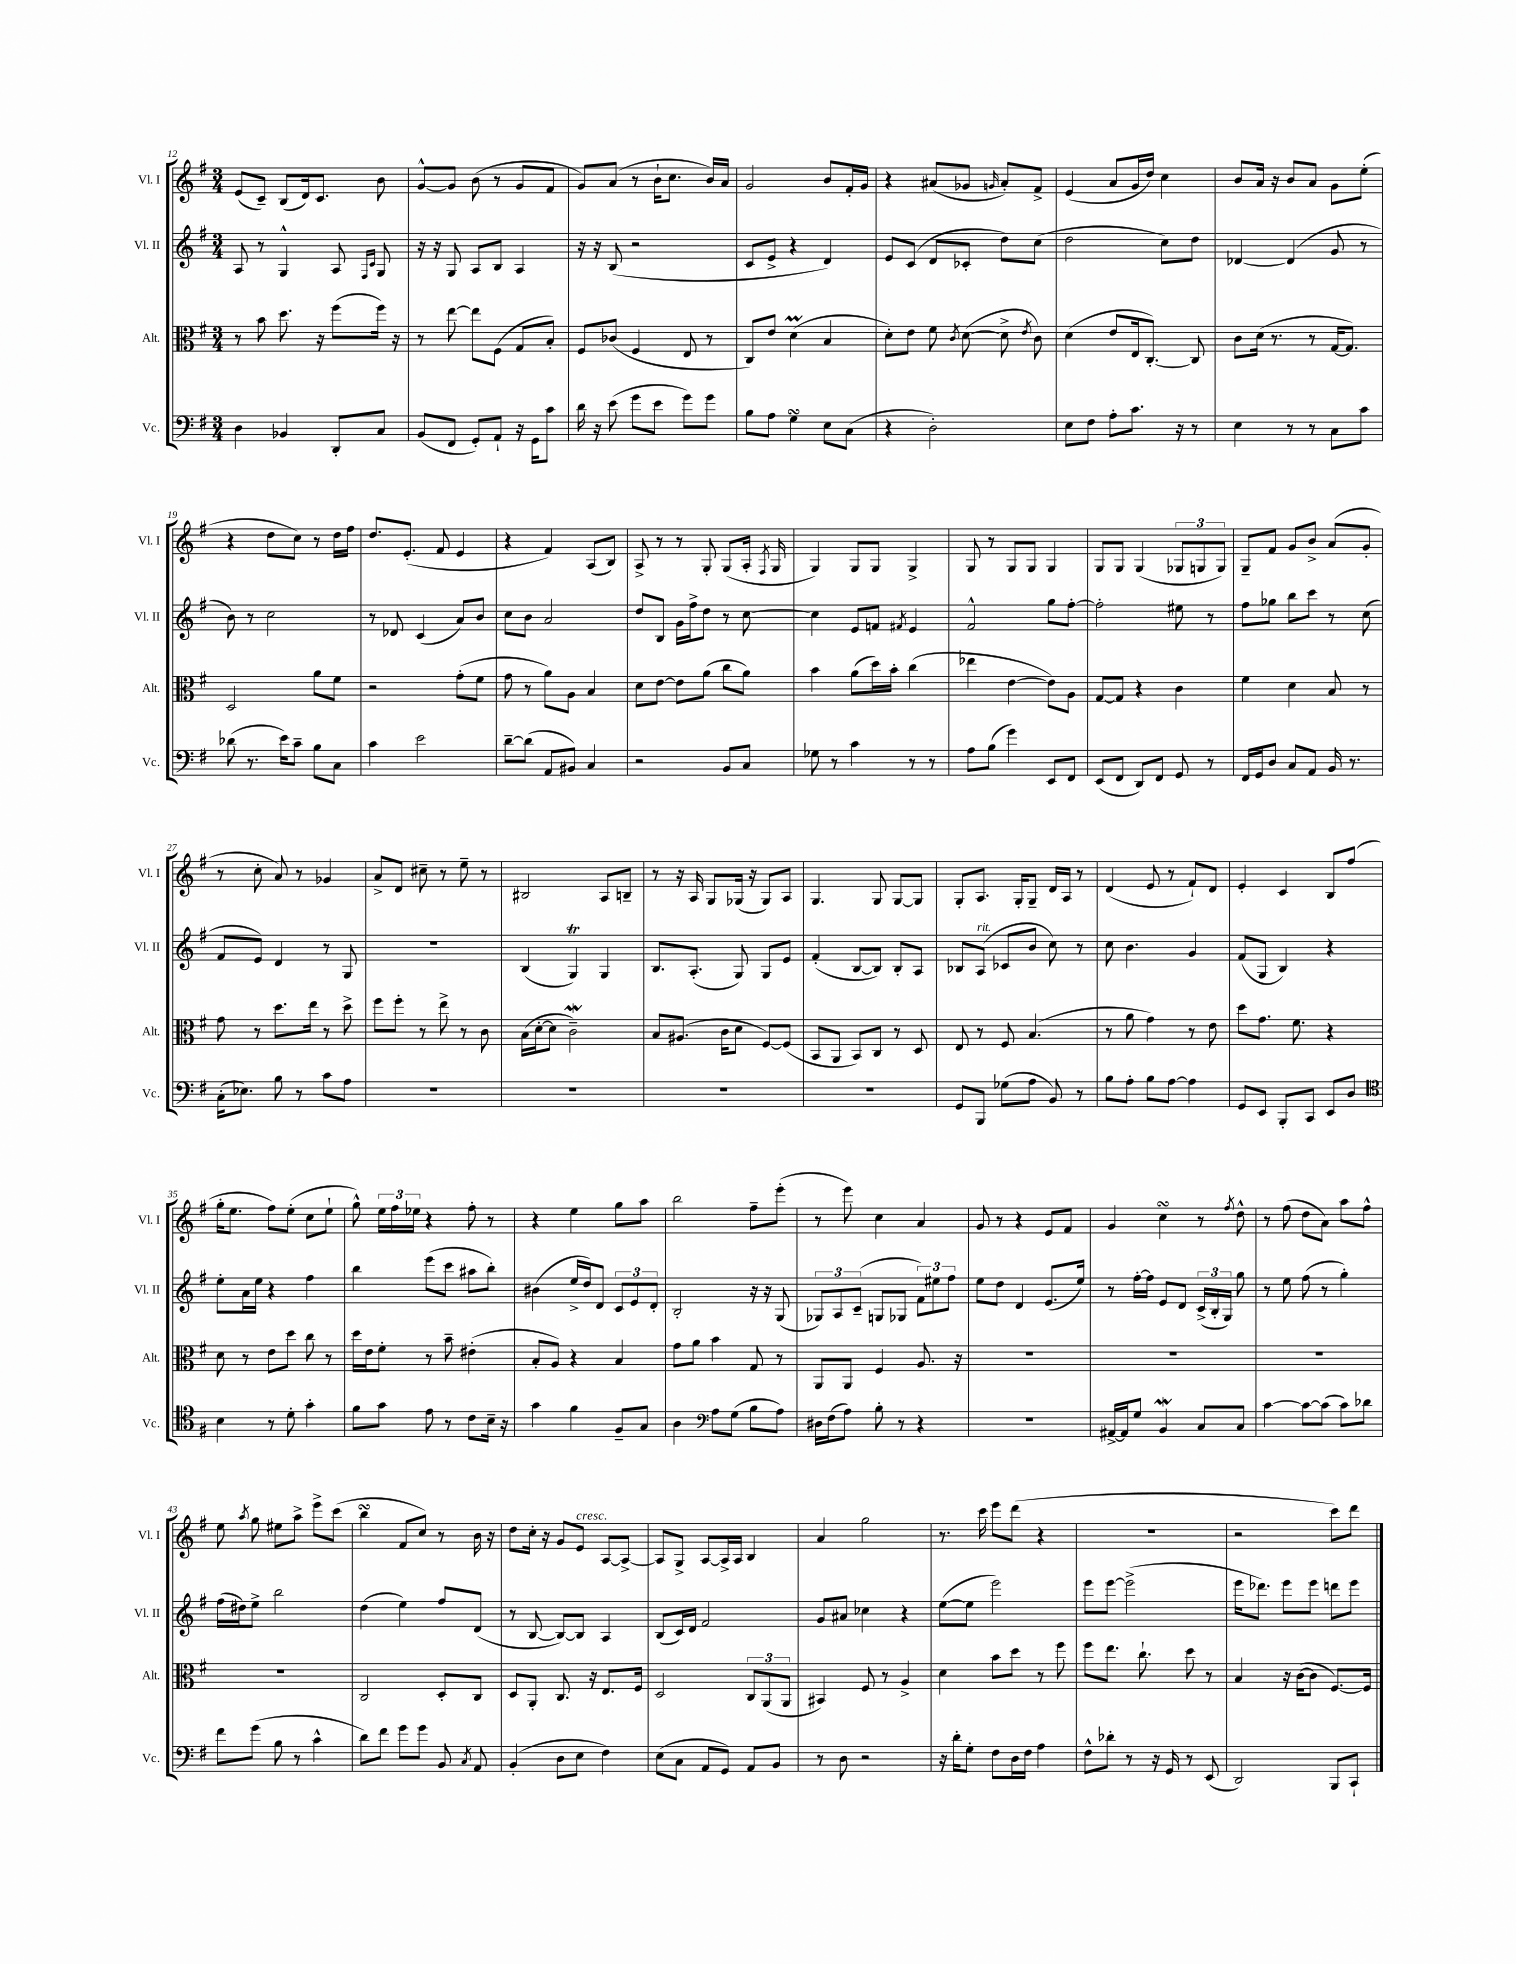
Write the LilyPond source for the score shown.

<<
\new StaffGroup <<
\new Staff = "s0" \with { instrumentName = "Vl. I" shortInstrumentName = "Vl. I" } {
    \clef treble \key g \major \numericTimeSignature \time 3/4
    \autoBeamOff e'8[( c'8]--) b8[( d'16) c'8.] b'8 |
    g'8[~-^ g'8] b'8( r8 g'8[ fis'8] |
    g'8[) a'8]( r8 b'16[-! c''8.] b'16[) a'16] |
    g'2 b'8[ fis'16-. g'16] |
    r4 ais'8[( ges'8] \grace { g'16 } ais'8[-.) fis'8]-> |
    e'4( a'8[ g'16 d''16]) c''4 |
    b'8[ a'16] r16 b'8[ a'8] g'8[ e''8]-.( |
    r4 d''8[ c''8]) r8 d''16[ fis''16] |
    d''8.[ e'8.]-.( fis'8 e'4 |
    r4 fis'4) a8[( b8]) |
    a8-> r8 r8 g8-. g8[( a16]-. \acciaccatura { fis8 } g16 |
    g4) g8[ g8] g4-> |
    g8 r8 g8[ g8] g4 |
    g8[ g8] g4( \tuplet 3/2 { ges8[ g8 g8]) } |
    g8[-- fis'8] g'8[ b'8]-> a'8[( g'8]-. |
    r8 c''8-. a'8) r8 ges'4 |
    a'8[-> d'8] cis''8-- r8 e''8-- r8 |
    bis2 a8[ b8]-- |
    r8 r16 a16 g8[ ges16]( r16 ges8[) a8] |
    g4. g8 g8[~ g8] |
    g8[-. a8.] g16[-. g8]-- d'16[ a16] r8 |
    d'4( e'8 r8 fis'8[-!) d'8] |
    e'4-. c'4 b8[ fis''8]( |
    g''16[-. e''8.] fis''8[) e''8]-.( c''8[ e''8]-! |
    g''8-^) \tuplet 3/2 { e''16[ fis''16 ees''16] } r4 fis''8-. r8 |
    r4 e''4 g''8[ a''8] |
    b''2 fis''8[-- e'''8]-.( |
    r8 e'''8) c''4 a'4 |
    g'8 r8 r4 e'8[ fis'8] |
    g'4 c''4\turn r8 \acciaccatura { fis''8 } d''8-^ |
    r8 fis''8( d''8[ a'8]) a''8[ fis''8]-^ |
    e''8 \acciaccatura { a''8 } g''8 eis''8[ a''8]-> e'''8[-> c'''8]( |
    b''4\turn fis'8[ c''8]) r8 b'16 r16 |
    d''8[ c''16]-. r16 g'8[ e'8]^\markup { \italic "cresc." } a8[~ a8]~-> |
    a8[ g8]-> a8[~ a16-> a16] b4 |
    a'4 g''2 |
    r8. c'''16 e'''8[ d'''8]( r4 |
    R2. |
    r2 c'''8[) d'''8] \bar "|." |
}
\new Staff = "s1" \with { instrumentName = "Vl. II" shortInstrumentName = "Vl. II" } {
    \clef treble \key g \major \numericTimeSignature \time 3/4
    \autoBeamOff a8 r8 g4-^ a8 \grace { fis16[ c'16] } g8 |
    r16 r16 g8 a8[ b8] a4 |
    r16 r16 b8( r2 |
    c'8[ e'8]-> r4 d'4) |
    e'8[ c'8]( d'8[ ces'8]-. d''8[) c''8]( |
    d''2 c''8[) d''8] |
    des'4~ des'4( g'8 r8 |
    b'8) r8 c''2 |
    r8 des'8 c'4( a'8[) b'8] |
    c''8[ b'8] a'2 |
    d''8[ b8] g'16[ fis''16-> d''8] r8 c''8~ |
    c''4 e'8[ f'8] \acciaccatura { fis'8 } e'4 |
    fis'2-^ g''8[ fis''8]~-. |
    fis''2-. eis''8 r8 |
    fis''8[ ges''8] b''8[ c'''8] r8 c''8( |
    fis'8[ e'8]) d'4 r8 g8 |
    R2. |
    b4( g4\trill) g4 |
    b8.[ a8.]-.( g8) g8[ e'8] |
    fis'4-.( b8[~ b8]) b8[-. a8] |
    bes8[ a8]^\markup { \italic "rit." }( ces'8[ b'8] c''8) r8 |
    c''8 b'4. g'4 |
    fis'8[( g8] b4) r4 |
    e''8[-. a'16 e''16] r4 fis''4 |
    b''4 e'''8[( c'''8] ais''8[ b''8]-.) |
    bis'4( e''16[-> d''16) d'8] \tuplet 3/2 { c'8[ e'8 d'8]-. } |
    b2-. r16 r16 g8( |
    \tuplet 3/2 { ges8[) a8 c'8]--( } g8[ ges8] \tuplet 3/2 { fis'8[) eis''8 fis''8] } |
    e''8[ d''8] d'4 e'8.[( e''16]) |
    r8 fis''16[~-. fis''16] e'8[ d'8] \tuplet 3/2 { c'16[->( b16-. g16]) } g''8 |
    r8 e''8 fis''8( r8 g''4-.) |
    fis''16[( dis''16) e''8]-> b''2 |
    d''4( e''4) fis''8[ d'8]( |
    r8 b8~ b8[~) b8] a4 |
    b8[( c'16) d'16] fis'2 |
    g'8[ ais'8] ces''4 r4 |
    e''8[~( e''8] e'''2) |
    e'''8[ e'''8]~ e'''2->( |
    e'''16[ des'''8.]) e'''8[ e'''8] d'''8[ e'''8] \bar "|." |
}
\new Staff = "s2" \with { instrumentName = "Alt." shortInstrumentName = "Alt." } {
    \clef alto \key g \major \numericTimeSignature \time 3/4
    \autoBeamOff r8 b'8 d''8. r16 fis''8[( fis''16]) r16 |
    r8 e''8~ e''8[ fis8]( g8[ b8]-.) |
    fis8[ ces'8]( fis4 e8 r8 |
    c8[) e'8] d'4\prall( b4 |
    d'8[-.) e'8] fis'8 \acciaccatura { c'8 } d'8~( d'8-> \acciaccatura { e'8 } c'8) |
    d'4( e'8[ e16 c8.]~-.) c8 |
    c'8[ d'16]( r8. r8 g16[~ g8.]) |
    d2 a'8[ fis'8] |
    r2 g'8[-.( fis'8] |
    g'8 r8 a'8[) a8] b4 |
    d'8[ e'8]~ e'8[ a'8]( c''8[ a'8]) |
    b'4 a'8[( d''16) b'16]-. c''4( |
    ees''4 e'4~ e'8[) a8] |
    g8[~ g8] r4 c'4 |
    fis'4 d'4 b8 r8 |
    g'8 r8 d''8.[ e''16] r8 d''8-> |
    fis''8[ fis''8]-. r8 e''8-> r8 c'8 |
    b16[( d'16~-. d'8] c'2--\mordent) |
    b8[ ais8.]( c'16[ d'8] fis8[~) fis8]( |
    b,8[ a,8] b,8[) c8] r8 d8 |
    e8 r8 fis8 b4.( |
    r8 a'8 g'4) r8 e'8 |
    d''8[ g'8.] fis'8. r4 |
    d'8 r8 e'8[ d''8] c''8 r8 |
    d''16[ e'16 fis'8]-. r8 b'8-- eis'4-.( |
    b8[-. a8]) r4 b4 |
    g'8[ a'8] b'4 g8 r8 |
    a,8[ a,8] fis4 a8. r16 |
    R2. |
    R2. |
    R2. |
    R2. |
    c2 d8[-. c8] |
    d8[ a,8]-. c8. r16 e8.[ fis16] |
    d2 \tuplet 3/2 { c8[ a,8( a,8] } |
    bis,4) fis8 r8 a4-> |
    d'4 b'8[ d''8] r8 fis''8 |
    fis''8[ e''8.] c''8.-! d''8 r8 |
    b4 r16 c'16[~( c'8] fis8.[~) fis16] \bar "|." |
}
\new Staff = "s3" \with { instrumentName = "Vc." shortInstrumentName = "Vc." } {
    \clef bass \key g \major \numericTimeSignature \time 3/4
    \autoBeamOff d4 bes,4 d,8[-. c8] |
    b,8[( fis,8] g,8[-.) a,8]-! r16 g,16[ c'8] |
    d'16 r16 e'8( g'8[ e'8] g'8[) g'8] |
    b8[ a8] g4\turn e8[ c8]( |
    r4 d2-.) |
    e8[ fis8] a8[-. c'8.] r16 r8 |
    e4 r8 r8 c8[ c'8] |
    des'8( r8. e'16[) c'8]-- b8[ c8] |
    c'4 e'2 |
    d'8[~-- d'8]( a,8[ bis,8]) c4 |
    r2 b,8[ c8] |
    ges8 r8 c'4 r8 r8 |
    a8[ b8]( g'4) e,8[ fis,8] |
    e,8[( fis,8] d,8[) fis,8] g,8 r8 |
    fis,16[ g,16 d8] c8[ a,8] b,16 r8. |
    c16[-.( ees8.]) b8 r8 c'8[ a8] |
    R2. |
    R2. |
    R2. |
    R2. |
    g,8[ b,,8] ges8[( a8] b,8) r8 |
    b8[ a8]-. b8[ a8]~ a4 |
    g,8[ e,8] b,,8[-. c,8] e,8[ d8] |
    \clef tenor b4 r8 d'8-. g'4-. |
    fis'8[ g'8] e'8 r8 c'8[ b16]-- r16 |
    g'4 fis'4 fis8[-- g8] |
    a4 \clef bass a8[ g8]( b8[ a8]) |
    dis16[ fis16( a8]) b8-. r8 r4 |
    R2. |
    ais,16[~-> ais,16 g8] b,4\mordent c8[ c8] |
    c'4~ c'8[~ c'8]( c'8[) des'8] |
    fis'8[ g'8]( b8 r8 c'4-^ |
    d'8[) fis'8] g'8[ g'8] b,8 \acciaccatura { c8 } a,8 |
    b,4-.( d8[ e8] fis4) |
    e8[( c8] a,8[ g,8]) a,8[ b,8] |
    r8 d8 r2 |
    r16 d'16[-. g8]-. fis8[ d16 fis16] a4 |
    fis8[-^ des'8]-. r8 r16 g,16 r8 e,8( |
    d,2) b,,8[ c,8]-! \bar "|." |
}
>>
>>
\layout { \context { \Score currentBarNumber = #12 } }
